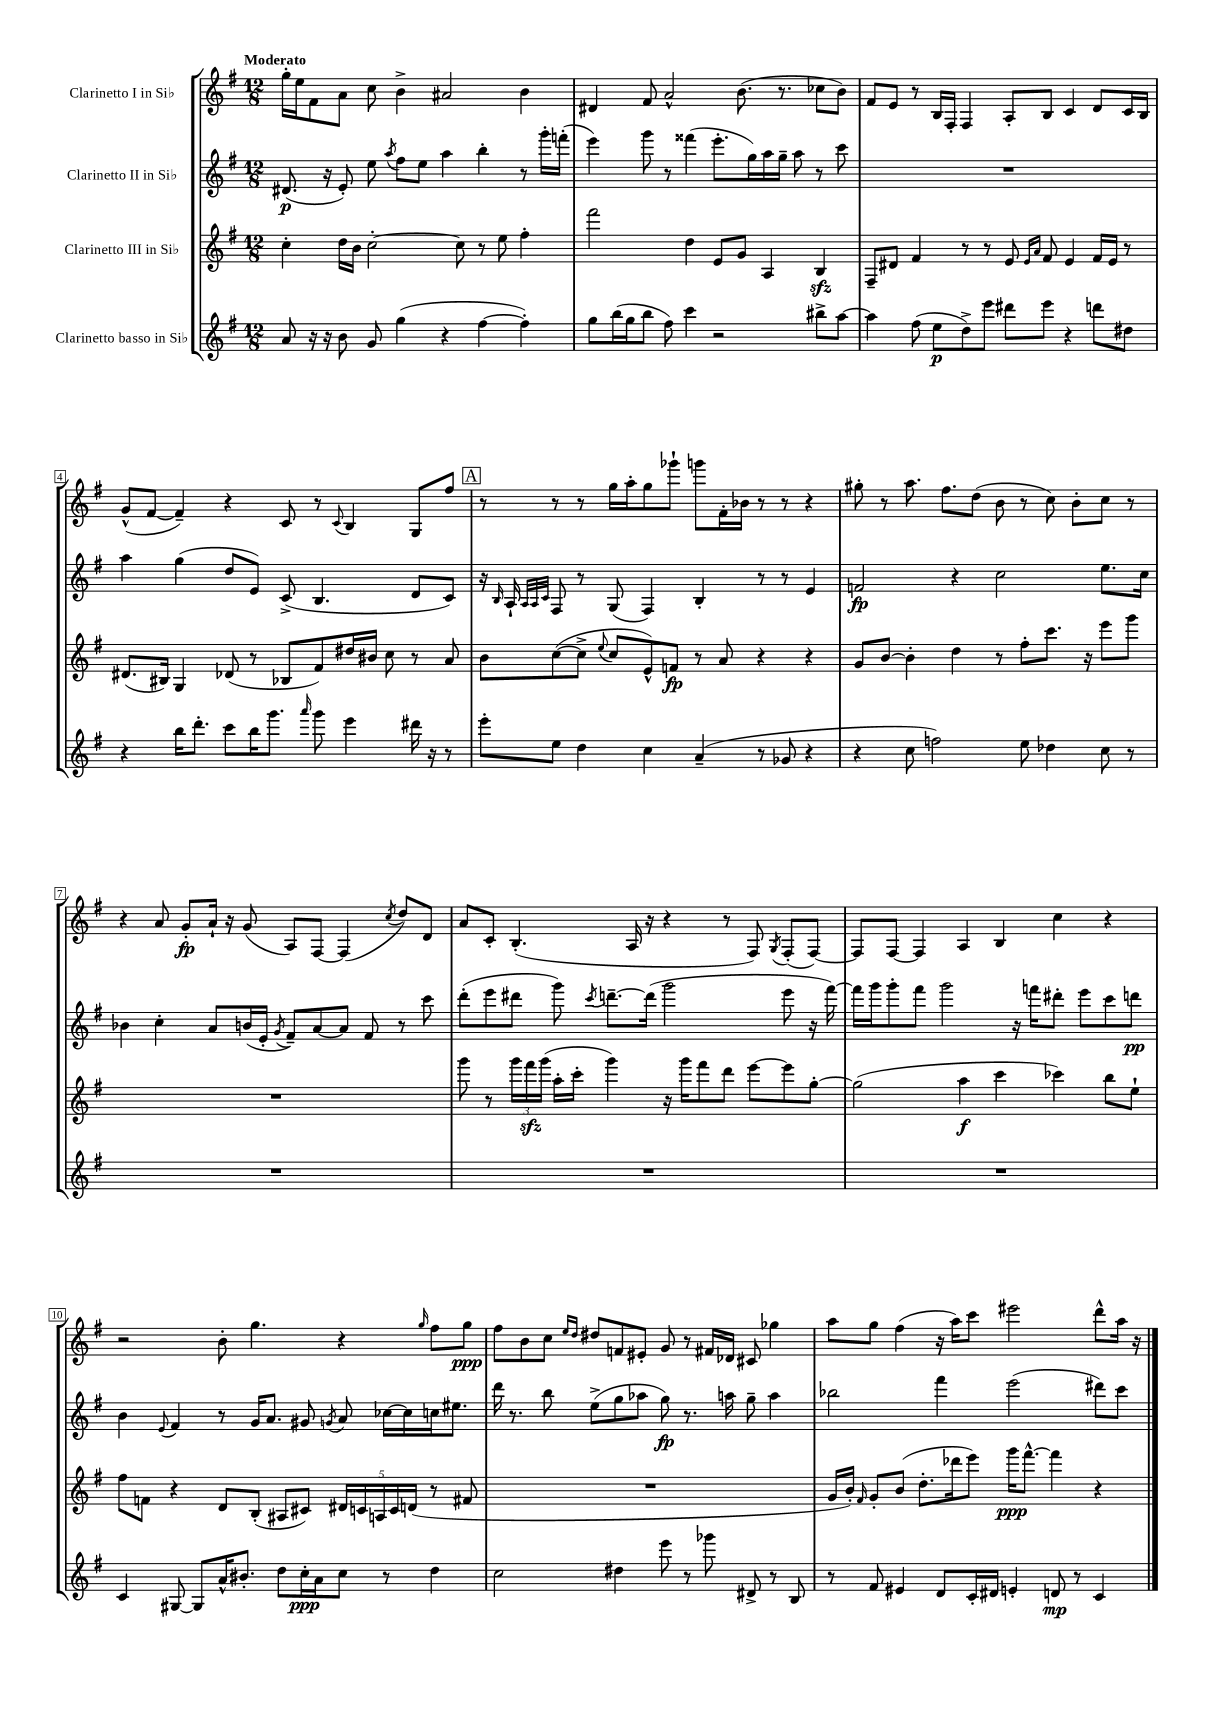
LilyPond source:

<<
\new StaffGroup <<
\new Staff = "s0" \with { instrumentName = "Clarinetto I in Sib" } {
    \clef treble \key g \major \numericTimeSignature \time 12/8 \tempo "Moderato"
    \autoBeamOff g''16[-. e''16 fis'8 a'8] c''8 b'4-> ais'2 b'4 |
    dis'4 fis'8 a'2-^ b'8.( r8. ces''8[ b'8]) |
    fis'8[ e'8] r8 b16[ fis16]-. fis4 a8[-. b8] c'4 d'8[ c'16 b16] |
    g'8[-^( fis'8]~ fis'4--) r4 c'8 r8 \appoggiatura { c'8 } b4 g8[ fis''8] |
    \mark \markup { \box "A" } r8 r8 r8 g''16[ a''16-. g''8 ges'''8]-! g'''8[ fis'16-. bes'16] r8 r8 r4 |
    gis''8-. r8 a''8. fis''8.[ d''8]( b'8 r8 c''8) b'8[-. c''8] r8 |
    r4 a'8 g'8[-.\fp a'16]-! r16 g'8( a8[) fis8]~ fis4( \acciaccatura { c''8 } d''8[) d'8] |
    a'8[ c'8]-. b4.-.( a16 r16 r4 r8 fis8) \acciaccatura { g8 } fis8[-.( fis8]~) |
    fis8[ fis8]~ fis4 a4 b4 c''4 r4 |
    r2 b'8-. g''4. r4 \grace { g''16 } fis''8[ g''8]\ppp |
    fis''8[ b'8 c''8] \grace { e''16[ d''16] } dis''8[ f'8 eis'8]-. g'8 r8 fis'16[ des'16] cis'8 ges''4 |
    a''8[ g''8] fis''4( r16 a''16[) c'''8] eis'''2 d'''8[-^ a''16] r16 \bar "|." |
}
\new Staff = "s1" \with { instrumentName = "Clarinetto II in Sib" } {
    \clef treble \key g \major \numericTimeSignature \time 12/8
    \autoBeamOff dis'8.\p( r16 e'8-.) e''8 \acciaccatura { a''8 } fis''8[ e''8] a''4 b''4-. r8 g'''16[-. f'''16]-.( |
    e'''4) g'''8 r8 fisis'''4( e'''8.[-. g''16) a''16 g''16]-- a''8 r8 c'''8 |
    R1. |
    a''4 g''4( d''8[ e'8]) c'8->( b4. d'8[ c'8]) |
    \mark \markup { \box "A" } r16 \grace { b16 } a16-! \grace { a32[ a32 c'32] } fis8 r8 g8( fis4) b4-. r8 r8 e'4 |
    f'2\fp r4 c''2 e''8.[ c''16] |
    bes'4 c''4-. a'8[ b'16( e'16]-. \acciaccatura { g'8 } fis'8[--) a'8~ a'8] fis'8 r8 c'''8 |
    d'''8[-.( e'''8 dis'''8] g'''8) \acciaccatura { c'''8 } d'''8.[~-- d'''16]( g'''2 e'''8 r16 fis'''16~) |
    fis'''16[ g'''16 g'''8-. fis'''8] g'''2 r16 f'''16[ dis'''8]-. e'''8[ c'''8 d'''8]\pp |
    b'4 \appoggiatura { e'8 } fis'4 r8 g'16[ a'8.] gis'8 \acciaccatura { g'8 } a'8 ces''16[~ ces''16 c''16 eis''8.] |
    d'''16 r8. b''8 e''8[->( g''8 aes''8] g''8\fp) r8. a''16 g''8-- a''4 |
    bes''2 fis'''4 e'''2( dis'''8[) c'''8] \bar "|." |
}
\new Staff = "s2" \with { instrumentName = "Clarinetto III in Sib" } {
    \clef treble \key g \major \numericTimeSignature \time 12/8
    \autoBeamOff c''4-. d''16[ b'16] c''2~-. c''8 r8 e''8 fis''4-. |
    fis'''2 d''4 e'8[ g'8] a4 b4\sfz |
    fis8[-- dis'8] fis'4 r8 r8 e'8 \grace { e'16[ a'16] } fis'8 e'4 fis'16[ e'16] r8 |
    dis'8.[( bis16]) g4 des'8( r8 bes8[ fis'8) dis''16 bis'16] c''8 r8 a'8 |
    \mark \markup { \box "A" } b'8[ c''8~( c''8]-> \appoggiatura { e''8 } c''8[ e'8-^) f'8]\fp r8 a'8 r4 r4 |
    g'8[ b'8]~ b'4-. d''4 r8 fis''8[-. c'''8.] r16 e'''8[ g'''8] |
    R1. |
    g'''8 r8 \tuplet 3/2 { g'''16[ fis'''16\sfz g'''16]( } a''16[-. c'''16]-. g'''4) r16 g'''16[ fis'''8 d'''8] e'''8[~ e'''8 g''8]~-. |
    g''2( a''4\f c'''4 ces'''4) b''8[ e''8]-! |
    fis''8[ f'8] r4 d'8[ b8]-.( ais8[ cis'8]) \tuplet 5/4 { dis'16[ c'16 a16 c'16 d'16]( } r8 fis'8 |
    R1. |
    g'16[ b'16]-.) \grace { fis'16 } g'8[-. b'8]( d''8.[-. des'''16 e'''8]) g'''16[\ppp fis'''8.]~-^ fis'''4 r4 \bar "|." |
}
\new Staff = "s3" \with { instrumentName = "Clarinetto basso in Sib" } {
    \clef treble \key g \major \numericTimeSignature \time 12/8
    \autoBeamOff a'8 r16 r16 b'8 g'8 g''4( r4 fis''4~ fis''4-.) |
    g''8[ b''16( g''16 b''8] fis''8) c'''4 r2 bis''8[-> a''8]~ |
    a''4 fis''8( e''8[\p d''8->) e'''8] dis'''8[ e'''8] r4 d'''8[ dis''8] |
    r4 b''16[ d'''8.]-. c'''8[ b''16 g'''8.] \grace { a'''16 } g'''8 e'''4 dis'''16 r16 r8 |
    \mark \markup { \box "A" } e'''8[-. e''8] d''4 c''4 a'4--( r8 ges'8 r4 |
    r4 c''8 f''2) e''8 des''4 c''8 r8 |
    R1. |
    R1. |
    R1. |
    c'4 gis8~ gis8[ a'16-^ bis'8.]-. d''8[ c''16-.\ppp a'16 c''8] r8 d''4 |
    c''2 dis''4 e'''8 r8 ges'''8 dis'8-> r8 b8 |
    r8 fis'8 eis'4 d'8[ c'16-. dis'16] e'4-. d'8\mp r8 c'4 \bar "|." |
}
>>
>>
\layout { \context { \Score \override BarNumber.stencil = #(make-stencil-boxer 0.1 0.3 ly:text-interface::print) } }
